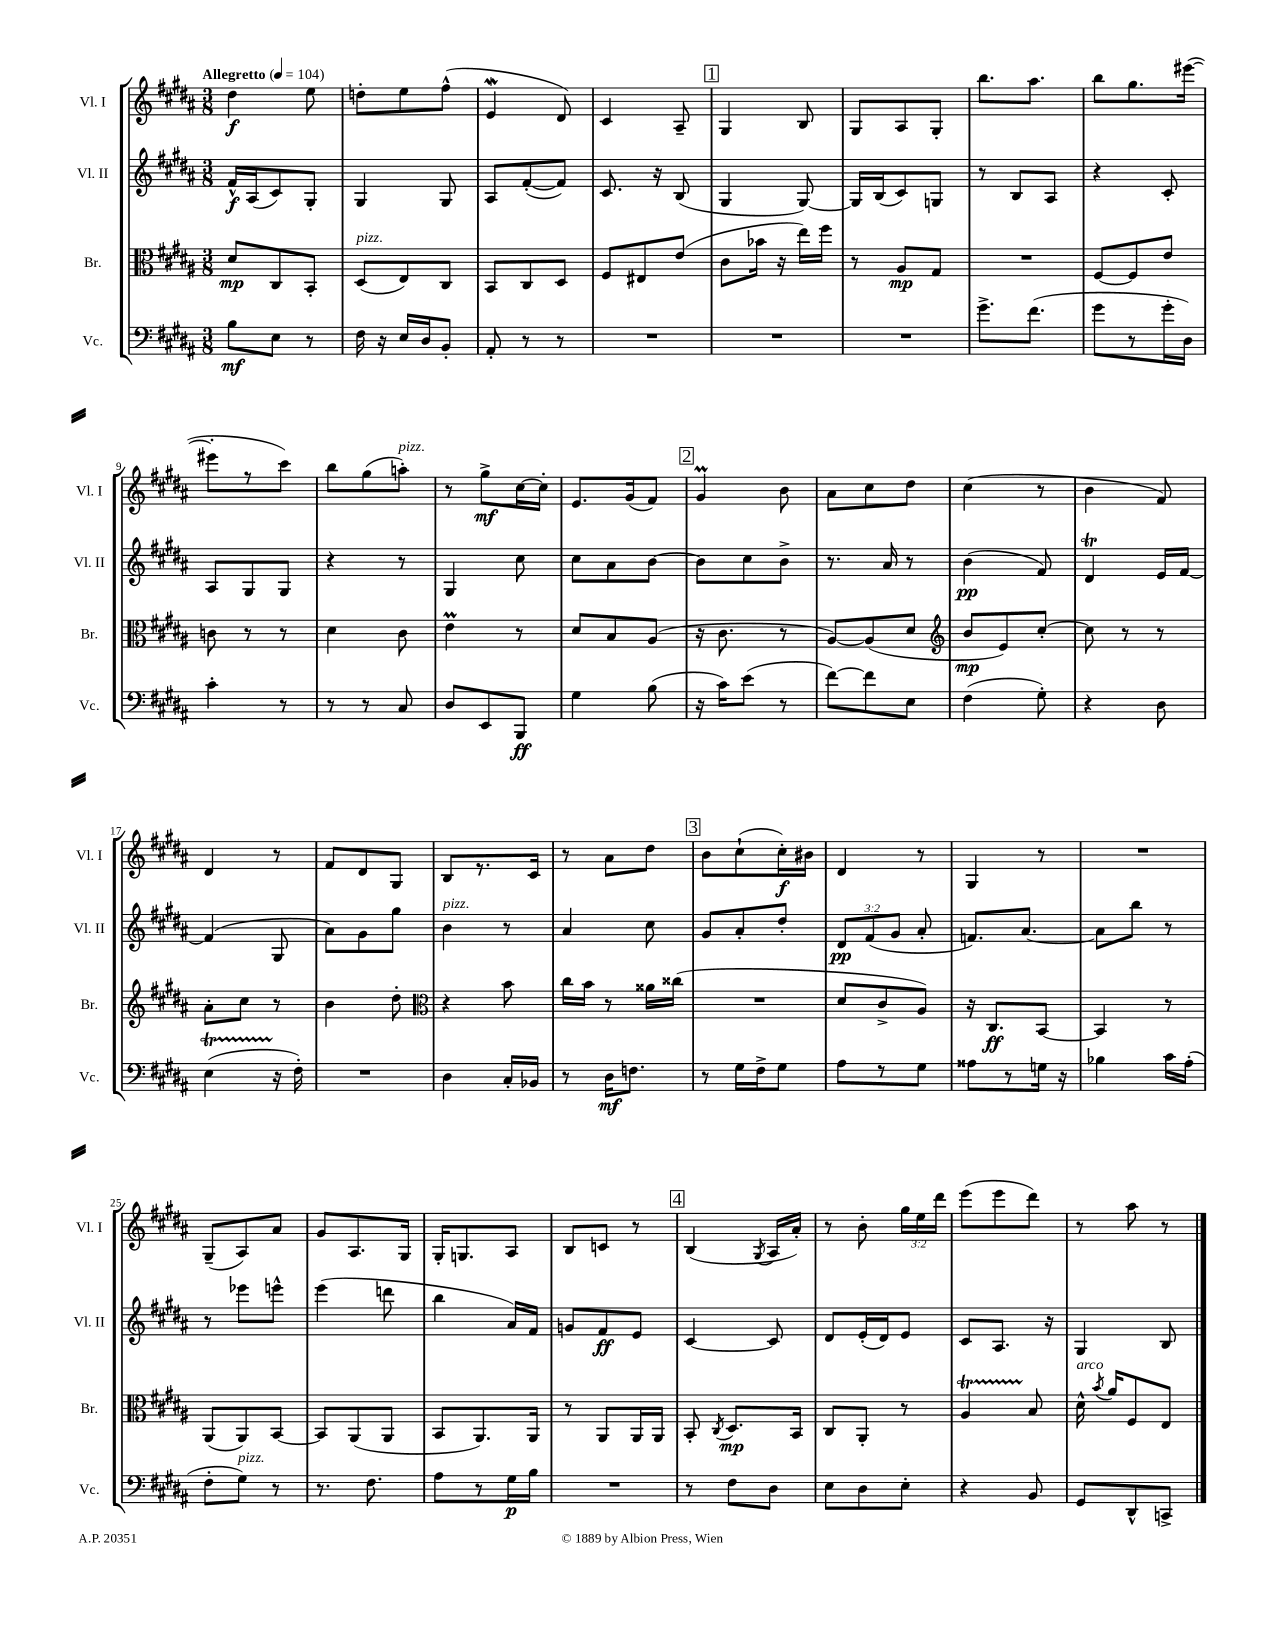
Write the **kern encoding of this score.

**kern	**kern	**kern	**kern
*staff4	*staff3	*staff2	*staff1
*clefF4	*clefC3	*clefG2	*clefG2
*k[f#c#g#d#a#]	*k[f#c#g#d#a#]	*k[f#c#g#d#a#]	*k[f#c#g#d#a#]
*M3/8	*M3/8	*M3/8	*M3/8
*MM104	*MM104	*MM104	*MM104
8B\L	8d#/L	16f#^^/LL	4dd#\
.	.	(16A#/J	.
8E\J	8C#/	8c#/)	.
8r	8BB'/J	8G#'/J	8ee\
=	=	=	=
16F#\	(8D#/L	4G#/	8dd'\L
16r	.	.	.
16E/LL	8E/)	.	8ee\
16D#/J	.	.	.
8BB'/J	8C#/J	8G#/	(8ff#^^\J
=	=	=	=
8AA#'/	8BB/L	8A#/L	4e/
8r	8C#/	([8f#'/	.
8r	8D#/J	8f#/]J)	8d#/)
=	=	=	=
4.r	8F#/L	8.c#/	4c#/
.	8E#/	.	.
.	.	16r	.
.	(8e/J	(8B/	8A#~/
=	=	=	=
4.r	8c#\L	4G#/	4G#/
.	16b-\Jk	.	.
.	16r	.	.
.	16ee\LL)	[8G#/)	8B/
.	16ff#\JJ	.	.
=	=	=	=
4.r	8r	16G#/]LL	8G#/L
.	.	(16B/J	.
.	8A#/L	8c#/)	8A#/
.	8G#/J	8G/J	8G#'/J
=	=	=	=
8.g#^\L	4.r	8r	8.bb\L
.	.	8B/L	.
(8.f#\J	.	.	8.aa#\J
.	.	8A#/J	.
=	=	=	=
8g#\L	[8F#/L	4r	8bb\L
8r	8F#/]	.	8.gg#\
16g#'\L	8e/J	8c#'/	.
16D#\JJ)	.	.	([16eee#\Jk
=	=	=	=
4c#'\	8c\	8A#/L	8eee#'\]L
.	8r	8G#/	8r
8r	8r	8G#/J	8ccc#\J)
=	=	=	=
8r	4d#\	4r	8bb\L
8r	.	.	(8gg#\
8C#/	8c#\	8r	8aa'\J)
=	=	=	=
8D#/L	4e\	4G#/	8r
8EE/	.	.	8gg#^\L
8BBB/J	8r	8cc#\	[16cc#\L
.	.	.	16cc#'\]JJ
=	=	=	=
4G#\	8d#/L	8cc#\L	8.e/L
.	8B/	8a#\	.
.	.	.	(16g#/k
(8B\	(8A#/J	[8b\J	8f#/J)
=	=	=	=
16r	16r	8b\]L	4g#/
16c#\LK)	8.c#\	.	.
(8e\J	.	8cc#\	.
8r	8r	8b^\J	8b\
=	=	=	=
[8f#\L)	[8A#/L)	8.r	8a#\L
8f#\]	(8A#/]	.	8cc#\
.	.	16a#/	.
8E\J	8d#/J	8r	8dd#\J
=	=	=	=
*	*clefG2	*	*
(4F#\	8b/L	(4b\	(4cc#\
.	8e/)	.	.
8G#'\)	[8cc#'/J	8f#/)	8r
=	=	=	=
4r	8cc#\]	4d#/	4b\
.	8r	.	.
8D#\	8r	16e/LL	8f#/)
.	.	[16f#/JJ	.
=	=	=	=
(4E\	8a#'\L	(4f#/]	4d#/
.	8cc#\J	.	.
16r	8r	8G#/	8r
16F#'\)	.	.	.
=	=	=	=
4.r	4b\	8a#\L)	8f#/L
.	.	8g#\	8d#/
.	8dd#'\	8gg#\J	8G#/J
=	=	=	=
*	*clefC3	*	*
4D#\	4r	4b\	8B/L
.	.	.	8.r
16C#'/LL	8b\	8r	.
16BB-/JJ	.	.	16c#/Jk
=	=	=	=
8r	16cc#\LL	4a#/	8r
.	16b\JJ	.	.
16D#\LK	8r	.	8a#\L
8.F\J	.	.	.
.	16a##\LL	8cc#\	8dd#\J
.	(16cc##\JJ	.	.
=	=	=	=
8r	4.r	8g#/L	8b\L
16G#\LL	.	8a#'/	(8cc#`\
16F#^\J	.	.	.
8G#\J	.	8dd#'/J	16cc#'\L)
.	.	.	16b#\JJ
=	=	=	=
8A#\L	8d#/L	12d#/L	4d#/
.	.	(12f#/	.
8r	8c#^/	.	.
.	.	12g#/J	.
8G#\J	8A#/J)	8a#'/	8r
=	=	=	=
8A##\L	16r	8.f/L)	4G#/
.	8.C#/L	.	.
8r	.	.	.
.	.	[8.a#/J	.
16G\Jk	[8BB/J	.	8r
16r	.	.	.
=	=	=	=
4B-\	4BB/]	8a#\]L	4.r
.	.	8bb\J	.
16c#\LL	8r	8r	.
(16A#'\JJ	.	.	.
=	=	=	=
8F#'\L	(8AA#/L	8r	(8G#~/L
8G#\J)	8AA#/)	8eee-\L	8A#/)
8r	[8BB/J	8eee^^\J	8a#/J
=	=	=	=
8.r	8BB/]L	(4eee\	8g#/L
.	(8AA#/	.	8.A#/
8.F#\	.	.	.
.	8AA#/J	8ddd\	.
.	.	.	16G#/Jk
=	=	=	=
8A#\L	8BB/L	4bb\	16G#'/LK
.	.	.	8.G/
8r	8.AA#/)	.	.
16G#\L	.	16a#/LL)	8A#/J
16B\JJ	16AA#/Jk	16f#/JJ	.
=	=	=	=
4.r	8r	8g/L	8B/L
.	8AA#/L	8f#/	8c/J
.	16AA#/L	8e/J	8r
.	16AA#/JJ	.	.
=	=	=	=
8r	8BB'/	[4c#/	(4B/
.	8qC#/	.	.
8F#\L	8.D#/L	.	.
.	.	.	8qG#/
8D#\J	.	8c#/]	16A#/LL
.	16BB/Jk	.	16a#'/JJ)
=	=	=	=
8E\L	8C#/L	8d#/L	8r
8D#\	8AA#'/J	(16e'/L	8b'\
.	.	16d#/J)	.
8E'\J	8r	8e/J	24gg#\LL
.	.	.	24ee\
.	.	.	24ddd#\JJ
=	=	=	=
4r	4A#/	8c#/L	(8eee\L
.	.	8.A#/J	8eee\
8BB/	8B/	.	8ddd#\J)
.	.	16r	.
=	=	=	=
8GG#/L	16d#^^\	4G#/	8r
.	8qb/	.	.
.	16a#/LK	.	.
8DD#^^/	8F#/	.	8aa#\
8CC^/J	8E/J	8B/	8r
==	==	==	==
*-	*-	*-	*-
